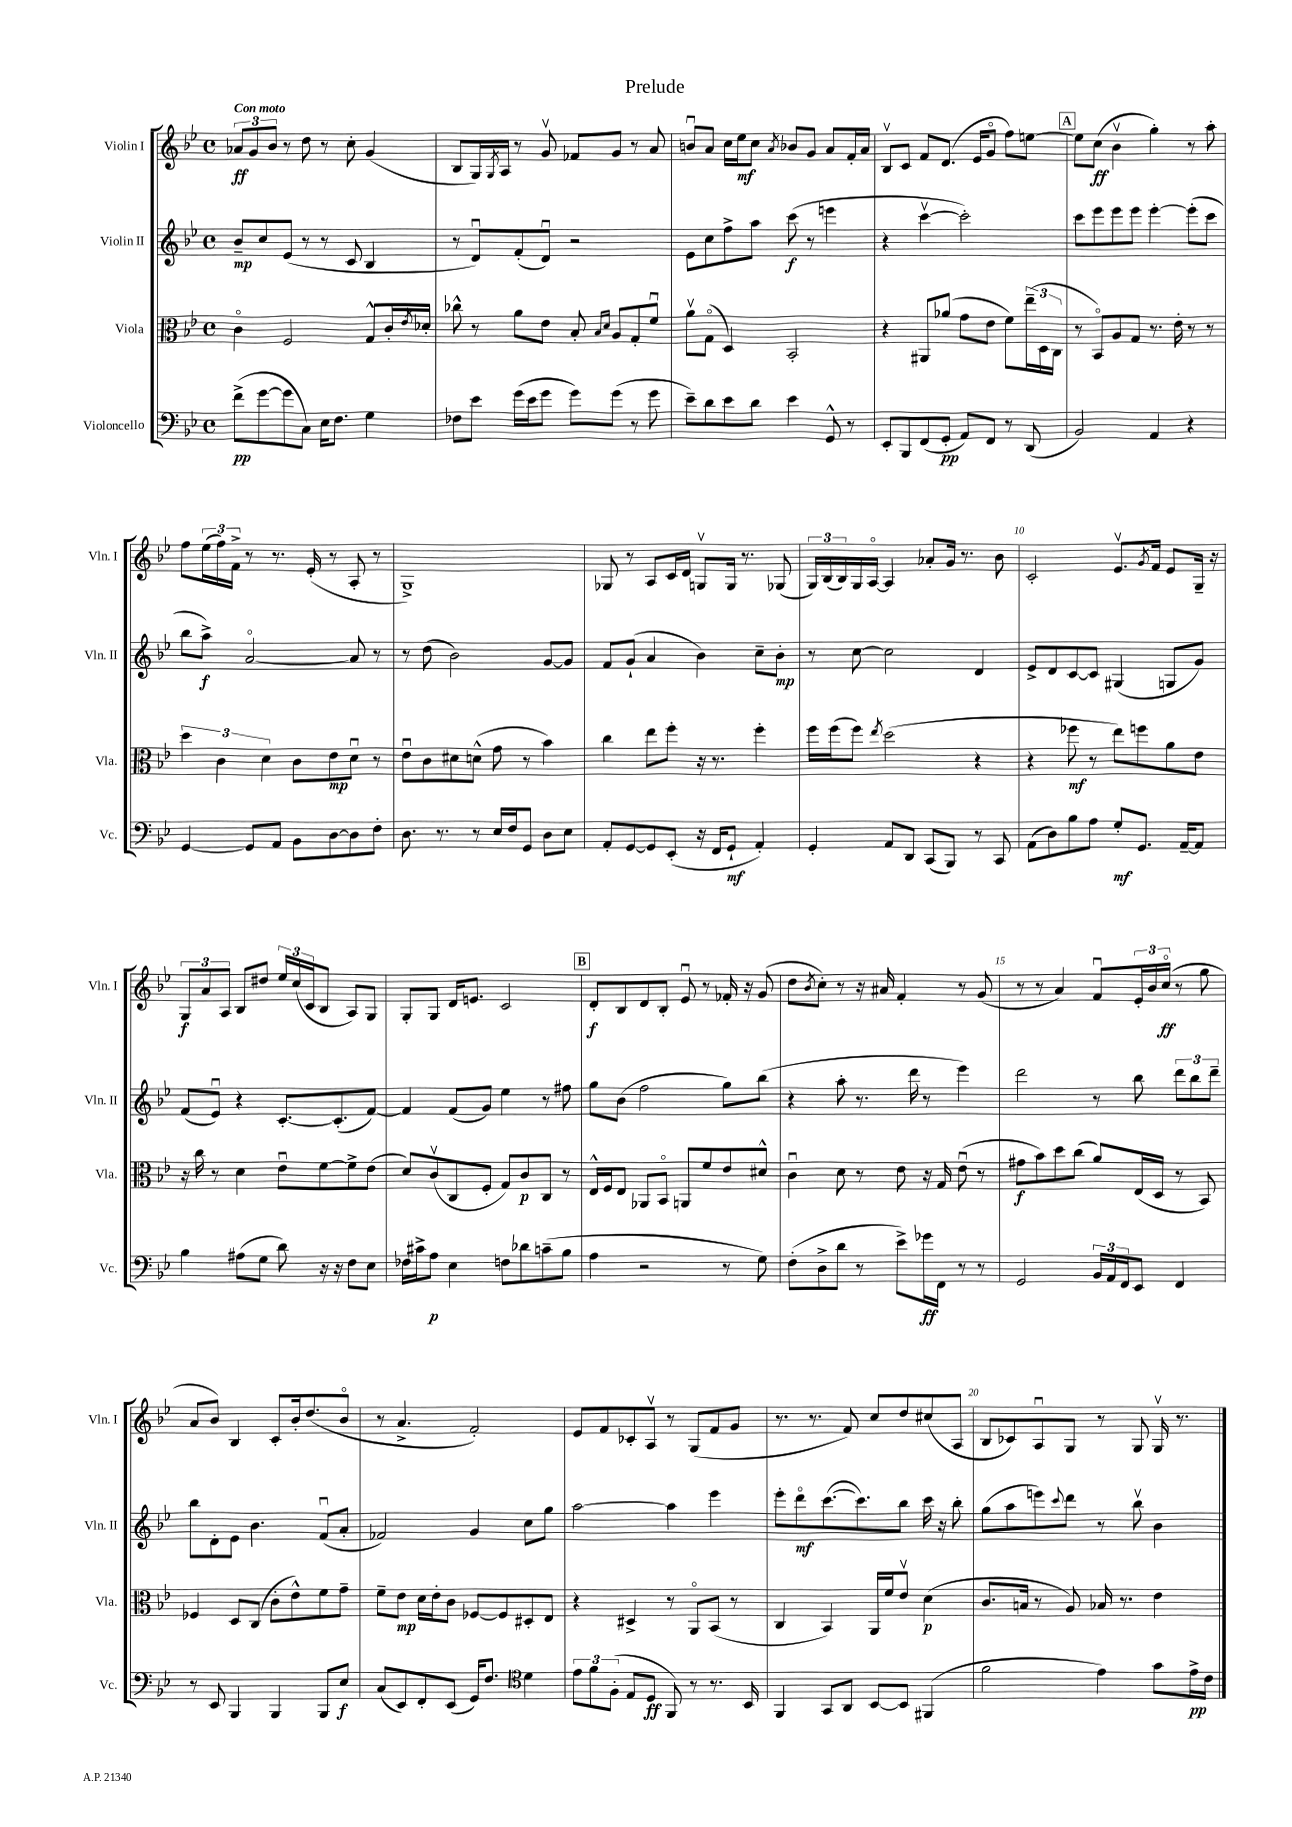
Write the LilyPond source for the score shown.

\header { title = "Prelude" }
<<
\new StaffGroup <<
\new Staff = "s0" \with { instrumentName = "Violin I" shortInstrumentName = "Vln. I" } {
    \clef treble \key bes \major \defaultTimeSignature \time 4/4 \tempo "Con moto"
    \tuplet 3/2 { aes'8\ff g'8 bes'8 } r8 d''8 r8 c''8-. g'4( |
    bes8 g16) \acciaccatura { g8 } a16 r8 g'8\upbow fes'8 g'8 r8 a'8 |
    b'8\downbow a'8 c''16 ees''16\mf c''8 \acciaccatura { a'8 } bes'8 g'8 a'8 f'16-. a'16 |
    bes8\upbow c'8 f'8 d'8.( ees'16 g'8\flageolet f''8) e''8~ |
    \mark \markup { \box "A" } e''8 c''8\ff( bes'4\upbow g''4-.) r8 a''8-. |
    f''8 \tuplet 3/2 { ees''16( f''16) f'16-> } r8 r8. ees'16-.( r8 a8-. r8 |
    g1->) |
    ges8 r8 a8 c'16 d'16 g8\upbow g16 r8. ges8( |
    \tuplet 3/2 { g16) bes16( bes16) } g16 a16~\flageolet a4 aes'8-. g'16 r8. bes'8 |
    c'2-. ees'8.\upbow \acciaccatura { g'8 } f'16 ees'8 g16-- r16 |
    \tuplet 3/2 { g8\f a'8 a8 } bes8 dis''8 \tuplet 3/2 { ees''16 c''16( c'16 } bes8 a8) g8 |
    g8-. g8 d'16 e'8. c'2 |
    \mark \markup { \box "B" } d'8-.\f bes8 d'8 bes8-. ees'8\downbow r8 fes'16-. r16 g'8( |
    d''8 \acciaccatura { bes'8 } c''8-.) r8 r16 ais'16 f'4-. r8 g'8( |
    r8 r8 a'4) f'8\downbow \tuplet 3/2 { ees'16-. bes'16 c''16\flageolet\ff( } r8 g''8 |
    a'8 bes'8) bes4 c'8-. bes'16-. d''8.( bes'8\flageolet |
    r8 a'4.-> f'2-.) |
    ees'8 f'8 ces'8-. a8\upbow r8 g8( f'8 g'8 |
    r8. r8. f'8) c''8 d''8 cis''8( a8 |
    bes8 ces'8) a8\downbow g8 r8 g8 g16\upbow r8. \bar "|." |
}
\new Staff = "s1" \with { instrumentName = "Violin II" shortInstrumentName = "Vln. II" } {
    \clef treble \key bes \major \defaultTimeSignature \time 4/4
    bes'8--\mp c''8 ees'8( r8 r8 c'8 bes4 |
    r8 d'8\downbow) f'8-.( d'8\downbow) r2 |
    ees'8 c''8 f''8-> a''8 c'''8\f( r8 e'''4 |
    r4 c'''4~\upbow c'''2-.) |
    \mark \markup { \box "A" } c'''8 ees'''8 ees'''8 ees'''8 ees'''4~-. ees'''8-.( c'''8 |
    bes''8 a''8->\f) a'2~\flageolet a'8 r8 |
    r8 d''8( bes'2) g'8~ g'8 |
    f'8 g'8-!( a'4 bes'4) c''8-- bes'8-.\mp |
    r8 c''8~ c''2 d'4 |
    ees'8-> d'8 c'8~ c'8 gis4( g8 g'8) |
    f'8( ees'8\downbow) r4 c'8.~-. c'8.-.( f'8~) |
    f'4 f'8( g'8) ees''4 r8 fis''8 |
    \mark \markup { \box "B" } g''8 bes'8( f''2 g''8) bes''8( |
    r4 a''8-. r8. d'''16 r8 ees'''4) |
    d'''2 r8 bes''8 \tuplet 3/2 { d'''8 bes''8 d'''8-- } |
    bes''8 d'8-. ees'8 bes'4. f'8\downbow( a'8-. |
    fes'2) g'4 c''8 g''8 |
    a''2~ a''4 ees'''4 |
    ees'''8-. d'''8\flageolet\mf c'''8.~( c'''8.) bes''8 c'''16 r16 bes''8-. |
    g''8( a''8 e'''8) \appoggiatura { c'''8 } d'''8 r8 bes''8\upbow bes'4 \bar "|." |
}
\new Staff = "s2" \with { instrumentName = "Viola" shortInstrumentName = "Vla." } {
    \clef alto \key bes \major \defaultTimeSignature \time 4/4
    c'4\flageolet f2 g8-^ c'16-. \acciaccatura { ees'8 } des'16-. |
    ces''8-^ r8 a'8 ees'8 bes8-. \grace { bes16 d'16 } a8 g8-. f'8\downbow |
    a'8\upbow g8\flageolet( d4) bes,2-. |
    r4 ais,8 aes'8( g'8 ees'8 f'8) \tuplet 3/2 { ees''16--( d16 c16 } |
    \mark \markup { \box "A" } r8 bes,8\flageolet) a8 g8 r8. ees'16-. r8 r8 |
    \tuplet 3/2 { d''4 c'4 d'4 } c'8 ees'8\mp d'8\downbow r8 |
    ees'8\downbow c'8 dis'8 d'8-^( g'8 r8 bes'4) |
    c''4 ees''8 f''8-. r16 r8. f''4-. |
    f''16 f''16( f''8) \acciaccatura { ees''8 } d''2( r4 |
    r4 fes''8\mf r8 ees''8) f''8 a'8 ees'8 |
    r16 c''16 r8 d'4 ees'8\downbow f'8~ f'8-> ees'8( |
    d'8) c'8\upbow( c8 f8-. g8) c'8\p c8 r8 |
    \mark \markup { \box "B" } ees16-^ f16 ees8 aes,8 bes,8\flageolet a,8 f'8 ees'8 dis'8-^ |
    c'4\downbow d'8 r8 ees'8 r16 g16 ees'8\downbow( r8 |
    gis'8\f bes'8) d''8 c''8( a'8) ees16( d16 r8 bes,8) |
    fes4 d8 c8( c'8-. ees'8-^) f'8 g'8-- |
    f'8-- ees'8\mp d'16 ees'16-. c'8 fes8~ fes8 dis8-. ees8 |
    r4 dis4-> r8 a,8\flageolet bes,8( r8 |
    c4 bes,4) a,16 f'16 ees'8\upbow d'4\p( |
    c'8. b16 r8 a8) bes16 r8. ees'4 \bar "|." |
}
\new Staff = "s3" \with { instrumentName = "Violoncello" shortInstrumentName = "Vc." } {
    \clef bass \key bes \major \defaultTimeSignature \time 4/4
    f'8->\pp( g'8~ g'8 c8) ees16 f8. g4 |
    fes8 ees'8 g'16( ees'16 g'8 g'8) g'8( r8 g'8 |
    ees'8--) d'8 ees'8 d'8 ees'4 g,8-^ r8 |
    ees,8-. bes,,8 f,8( g,8-.\pp a,8) f,8 r8 d,8( |
    \mark \markup { \box "A" } bes,2) a,4 r4 |
    g,4~ g,8 a,8 bes,8 d8~ d8 f8-. |
    d8. r8. r8 ees16 f16 g,8 d8 ees8 |
    a,8-. g,8~ g,8 ees,8-.( r16 f,16 g,8-!\mf a,4-.) |
    g,4-. a,8 d,8 c,8( bes,,8) r8 c,8 |
    a,8( d8) bes8 a8 g8-.\mf g,8. a,16~-- a,8 |
    bes4 ais8( g8 d'8) r16 r16 f8 ees8 |
    fes16 cis'16-> a8\p ees4 f8 des'8 c'8--( bes8 |
    \mark \markup { \box "B" } a4 r2 r8 g8) |
    f8-.( d8-> d'8 r8 ees'8->) ges'16\ff f,16 r8 r8 |
    g,2 \tuplet 3/2 { bes,16 a,16 f,16 } ees,8 f,4 |
    r8 ees,8 bes,,4 bes,,4 bes,,8 ees8\f |
    c8( ees,8) f,8-. ees,8( g,16) f8. \clef tenor d'4 |
    \tuplet 3/2 { ees'8 f'8 f8-.( } ees8 d8\ff f,8) r8 r8. bes,16 |
    f,4 g,8 a,8 bes,8~ bes,8 fis,4( |
    f'2 ees'4) g'8 ees'16->\pp c'16 \bar "|." |
}
>>
>>
\layout { \context { \Score \override BarNumber.break-visibility = ##(#f #t #t) barNumberVisibility = #(every-nth-bar-number-visible 5) } }
